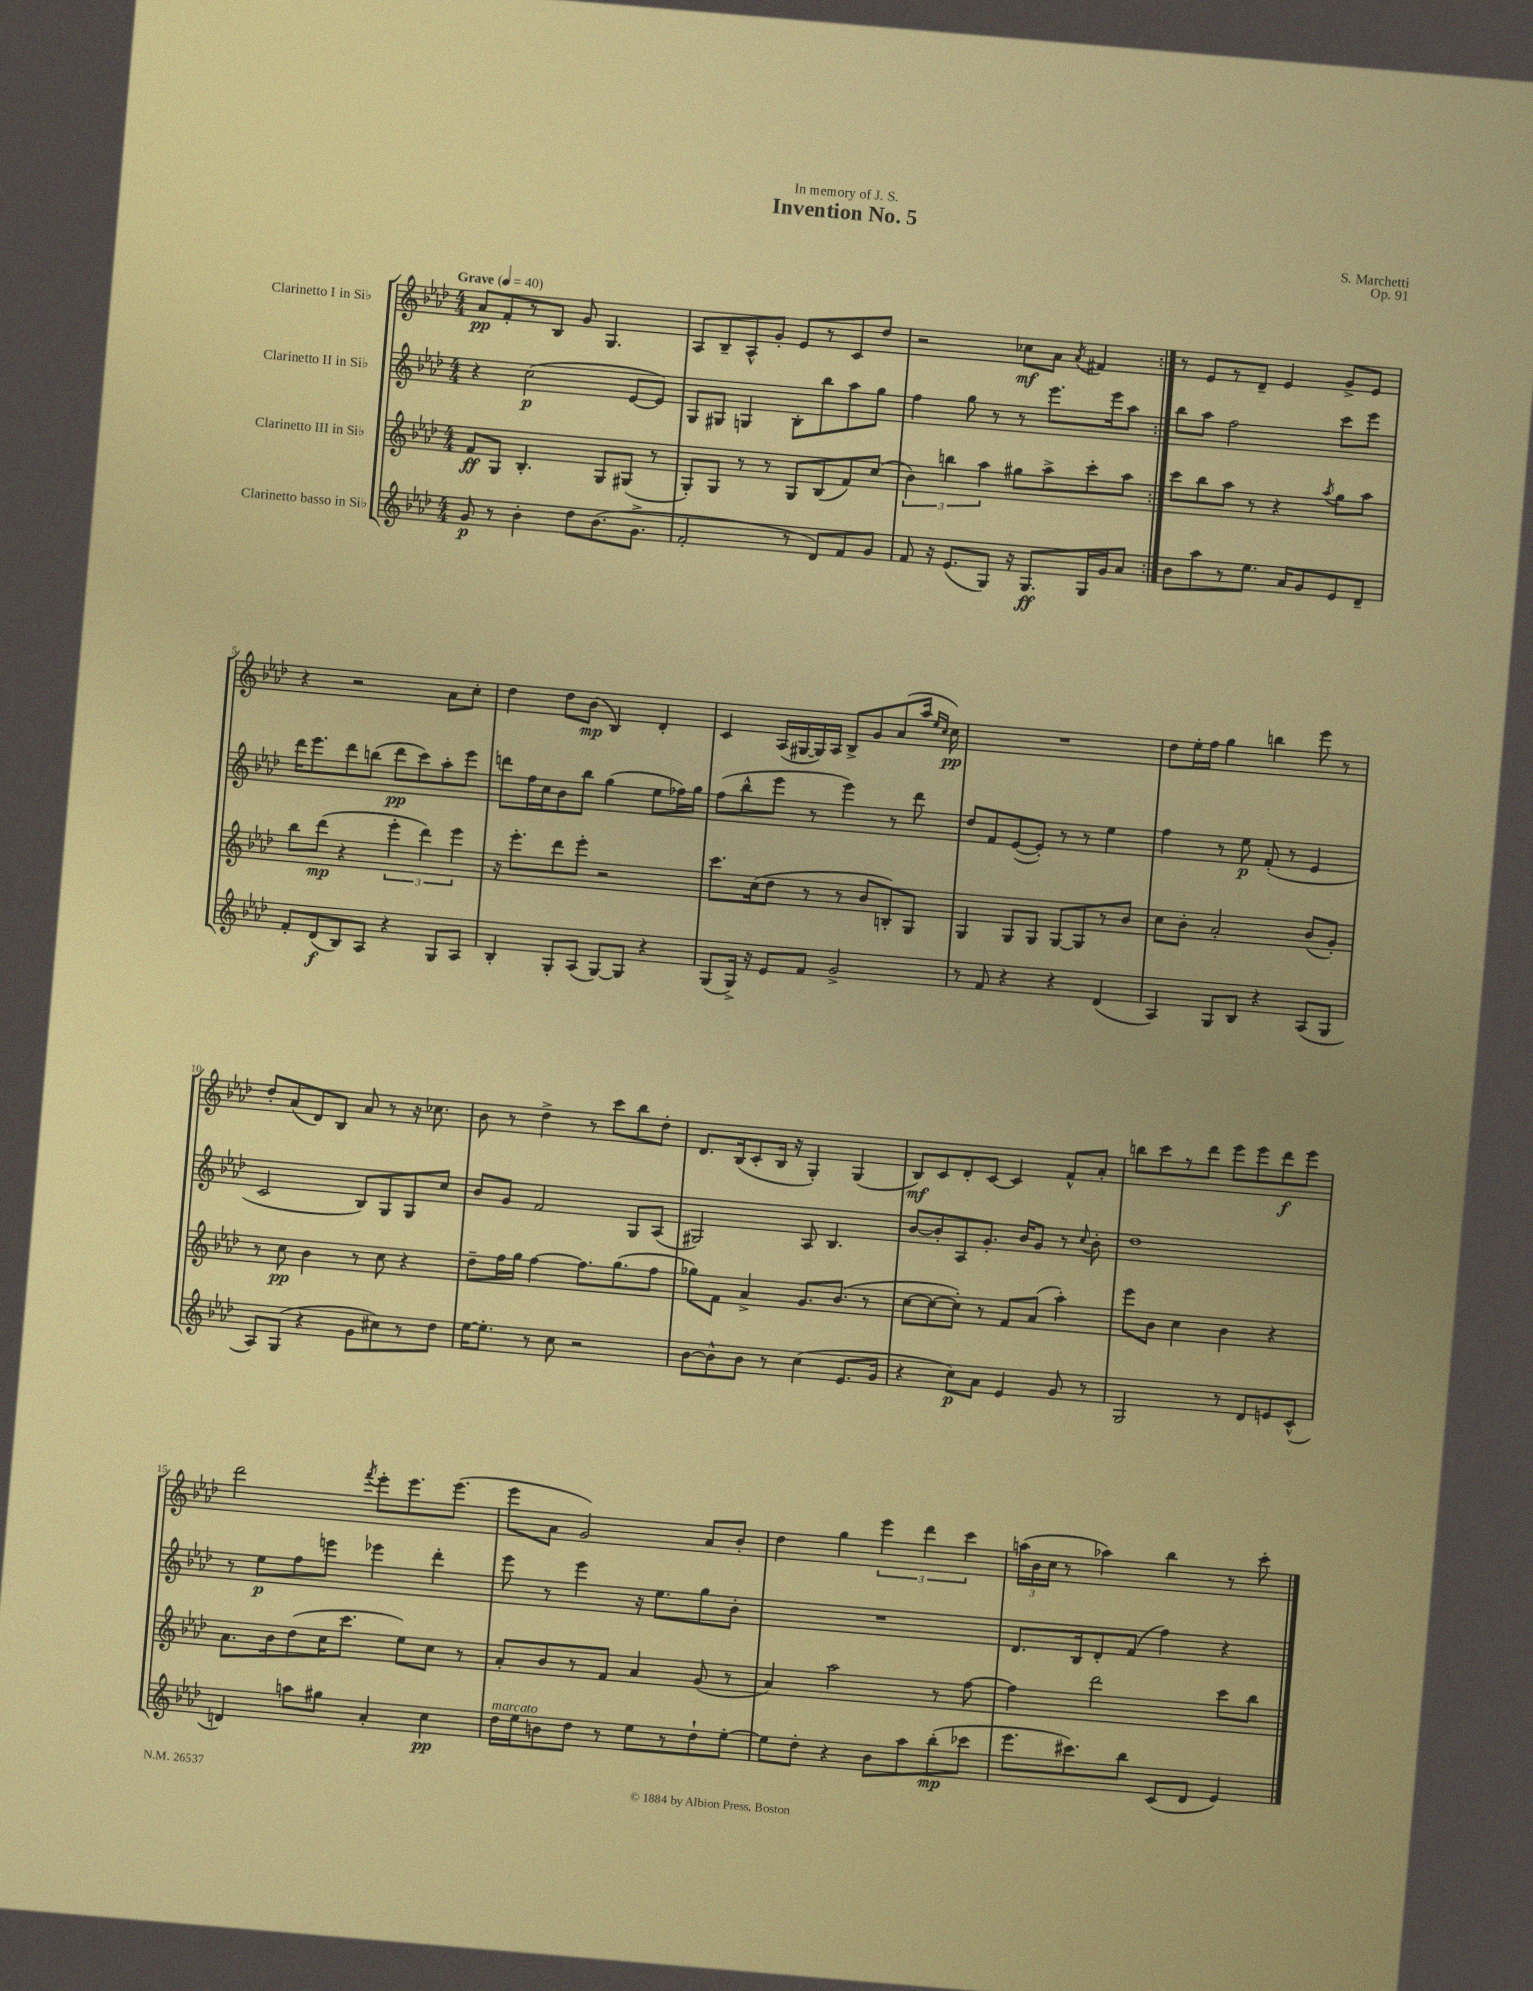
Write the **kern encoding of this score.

**kern	**kern	**kern	**kern
*staff4	*staff3	*staff2	*staff1
*clefG2	*clefG2	*clefG2	*clefG2
*k[b-e-a-d-]	*k[b-e-a-d-]	*k[b-e-a-d-]	*k[b-e-a-d-]
*M4/4	*M4/4	*M4/4	*M4/4
*MM40	*MM40	*MM40	*MM40
8g/	8f/L	4r	8a-/L
8r	8G/J	.	8f'/
4b-'\	4.B-'/	(2cc\	8r
.	.	.	8B-/J
8dd-\L	.	.	8g/
(8.b-\	8G/L	.	4.G/
.	(8G#/J	[8e-/L	.
8.g^\J	.	.	.
.	8r	8e-/]J)	.
=	=	=	=
2f'/	8G'/L)	8G/L	8A-/L
.	8G/J	8G#/J	8B-~/
.	8r	4G/	8A-^^/
.	8r	.	8g'/J
8r	8G/L	8B-'\L	8e-/L
8d-/L)	(8B-/	8bb-\	8r
8f/	8f/)	8aa-\	8c/
8g/J	(8cc/J	8gg\J	8dd-/J
=	=	=	=
8f/	6b-\)	4ff\	2r
16r	.	.	.
.	6bb\	.	.
(8.e-/L	.	.	.
.	.	8gg\	.
.	6aa-\	.	.
8G/J)	.	8r	.
16r	8gg#\L	8r	8cc-\L
8.G/L	.	.	.
.	8aa-^\	8.eee-\L	8a-\J
.	.	.	8qa-/
16G/L	8ccc'\	.	4f#/
16g/J	.	16eee-\k	.
8a-/J	8aa-\J	8aa-\J	.
=:|!	=:|!	=:|!	=:|!
8b-\L	8ccc\L	8bb-\L	8r
8aa-\	8bb-\	8aa-\J	8e-/L
8r	8aa-\J	2ff\	8r
8.ee-\J	8r	.	8d-~/J
.	4r	.	4e-/
16a-/LK	.	.	.
8g/	.	.	.
.	8qaa-/	.	.
8e-/	8gg\L	8ccc\L	8g^/L
8d-~/J	8aa-\J	8eee-\J	8e-/J
=	=	=	=
8f'/L	8bb-\L	16ddd-\LK	4r
.	.	8.eee-\	.
(8d-/	(8ddd-\J	.	.
8B-/)	4r	8ddd-\	2r
8A-/J	.	(8bb\J	.
4r	6eee-'\	8ddd-\L	.
.	.	8ccc\)	.
.	6ddd-\)	.	.
8G/L	.	8aa-'\	8a-\L
.	6eee-\	.	.
8A-/J	.	8eee-\J	8cc'\J
=	=	=	=
4B-'/	16r	8ddd\L	4dd-\
.	8.eee-'\L	.	.
.	.	16ff\L	.
.	.	16cc\J	.
8G'/L	8ddd-\	8b-\	8dd-\L
(8A-/J	8eee-'\J	8bb-\J	(8b-\J
[8G/L)	2r	(4gg\	4B-/)
8G/]J	.	.	.
4r	.	8ee-\L	4d-'/
.	.	16ff-\L)	.
.	.	16gg\JJ	.
=	=	=	=
(8G/L	8.ccc\L	(8ff\L	4c/
16G^/Jk)	.	8bb-^^\	.
16r	(16cc\k	.	.
8e-/L	8dd-\J	8eee-\J	(16A-/LL
.	.	.	[16G#/
8f/J	8r	8r	16G#/])
.	.	.	16A-/JJ
2g^/	8r	4eee-\)	8B-^/L
.	8b-/L	.	8g/
.	8B'/)	8r	(8a-/
.	8G/J	8ddd-\	16aa-/Jk
.	.	.	16qqee-/LL
.	.	.	16qqcc/JJ
.	.	.	16cc\)
=	=	=	=
8r	4G/	8dd-/L	1r
8f/	.	8f/	.
4r	8G/L	([8e-/	.
.	8G/J	8e-'/]J)	.
4r	[8G/L	8r	.
.	8G/]	8r	.
(4d-/	8r	4ee-\	.
.	8b-/J	.	.
=	=	=	=
4A-/)	8cc\L	4ff\	8dd-\L
.	8b-'\J	.	16ee-'\L
.	.	.	16ff\JJ
8G/L	2a-'/	8r	4gg\
8B-/J	.	8ee-\	.
4r	.	(8f'/	4bb\
.	.	8r	.
(8A-/L	(8b-/L	4e-/	8eee-\
8G/J	8g'/J)	.	8r
=	=	=	=
8A-/L)	8r	2c/	8dd-'/L
(8G/J	8cc\	.	(8a-/
4r	4b-\	.	8d-/)
.	.	.	8B-/J
8g\L	8r	8B-/L)	8a-/
8cc#\)	8cc\	8G/	8r
8r	4r	8G/	16r
.	.	.	8.cc-\
8dd-\J	.	8cc/J	.
=	=	=	=
[16ee-\LK	8dd-~\L	8b-/L	8b-\
8.ee-'\]J	.	.	.
.	16ff\L	8g/J	8r
.	16gg\JJ	.	.
8r	[4ff\	2f/	4dd-^\
8cc\	.	.	.
2r	8.ff\]L	.	8r
.	.	.	8ccc\L
.	(8.gg\	.	.
.	.	8G/L	8bb-\
.	8ff\J	(8A-/J	8dd-'\J
=	=	=	=
[8b-\L	8gg-\L)	2G#/)	8.d-/L
8b-^^\]	8f\J	.	.
.	.	.	(16B-/k
8b-\J	4a-^/	.	8c'/
8r	.	.	16B-/Jk
.	.	.	16r
(4cc\	8.g/L	8A-/	4G'/)
.	.	4.B-/	.
.	(8.b-/J	.	.
8.e-/L	.	.	(4G/
.	8r	.	.
16g/Jk	.	.	.
=	=	=	=
4r	[8cc\L	[8b-/L	8B-/L)
.	8cc\_	8b-'/]	8c/
8cc\L)	8cc'\]J)	8A-/	8d-'/
8a-\J	8r	8.g'/J	[8c/J
4e-/	8f/L	.	4c/]
.	.	16b-/LK	.
.	(8a-/J	8g/J	.
8g/	4aa-'\)	8r	8f^^/L
.	.	8qqcc/	.
8r	.	8b-'\	8a-'/J
=	=	=	=
2G/	8eee-\L	1dd-	8bb\L
.	8b-\J	.	8ccc\
.	4cc\	.	8r
.	.	.	8ddd-\J
8r	4b-\	.	8eee-\L
8d-/L	.	.	8eee-\
8e/	4r	.	8ddd-\
(8c^^/J	.	.	8eee-\J
=	=	=	=
4d/)	8.a-\L	8r	2ddd-\
.	.	8ee-\L	.
.	16b-\k	.	.
8aa\L	(8dd-\	8ff\	.
8gg#\J	16cc\K	8eee\J	.
.	8.ccc\J	.	.
.	.	.	8qfff/
4a-'/	.	4eee-\	8eee-'\L
.	8ee-\L)	.	8.eee-\
4cc\	8cc\J	4ddd-'\	.
.	.	.	(8.eee-\J
.	8r	.	.
=	=	=	=
16dd-\LL	8a-'/L	8eee-\	8eee-\L
16ee-\J	.	.	.
8b\	8b-/	8r	8a-\J
8dd-\J	8r	4eee-\	2g/)
8r	8f/J	.	.
8ee-\L	4a-/	16r	.
.	.	8.ee-\L	.
8r	.	.	.
8dd-`\	(8g/	8gg\	8a-/L
[8ee-'\J	8r	8b-'\J	8b-'/J
=	=	=	=
8ee-\]L	4a-/)	1r	4dd-\
8dd-'\J	.	.	.
4r	2aa-\	.	4gg\
8b-\L	.	.	6eee-\
8aa-\	.	.	.
.	.	.	6ddd-\
(8bb-'\	8r	.	.
.	.	.	6ccc\
8ccc-\J	[8ff\	.	.
=	=	=	=
8.eee-\L	4ff\]	8.d-/L	(24aa\LL
.	.	.	24b-\
.	.	.	24cc\JJ
.	.	.	8r
8.ccc#\)	.	16B-/k	.
.	2ddd-\	8d-'/	4aa-\)
8bb-\J	.	(8f/J	.
(8c/L	.	4ff\)	4bb-\
8d-/J	.	.	.
4e-/)	8ccc\L	4r	8r
.	8bb-\J	.	8ccc'\
==	==	==	==
*-	*-	*-	*-
